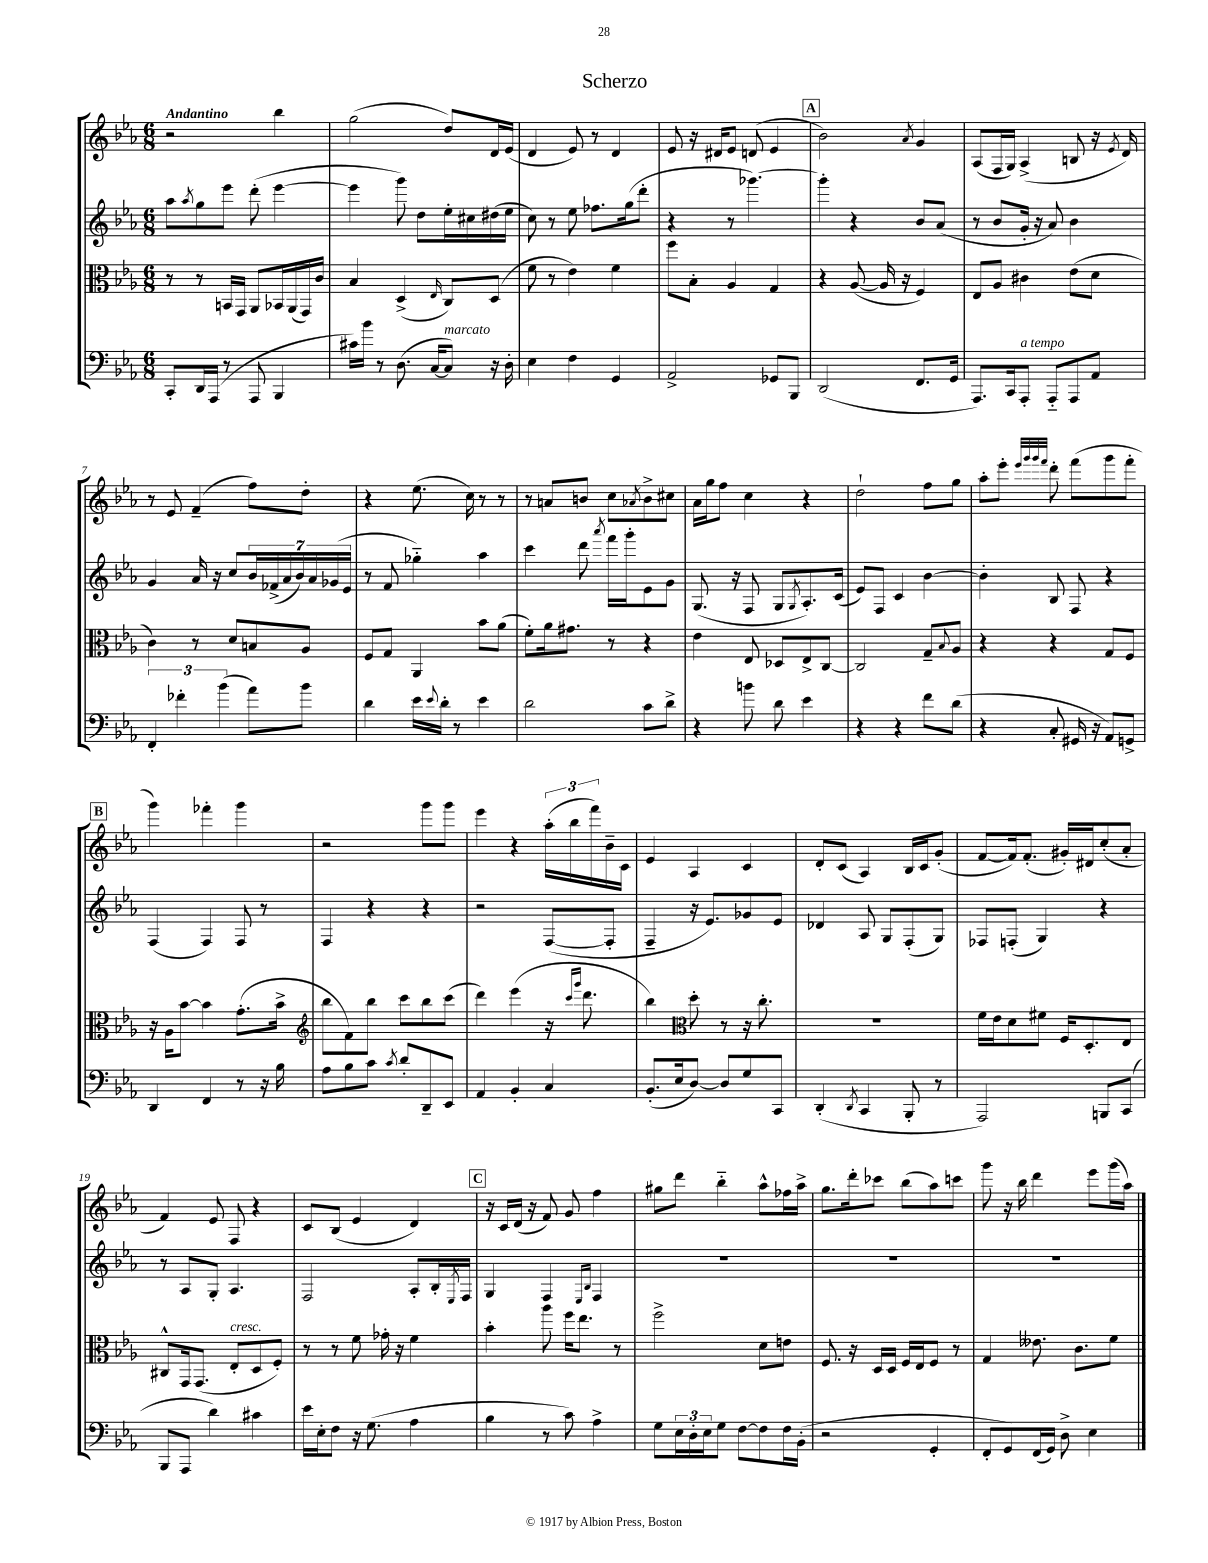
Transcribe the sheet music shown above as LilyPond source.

\header { title = "Scherzo" }
<<
\new StaffGroup <<
\new Staff = "s0" {
    \clef treble \key ees \major \numericTimeSignature \time 6/8 \tempo "Andantino"
    r2 bes''4 |
    g''2( d''8) d'16 ees'16( |
    d'4 ees'8) r8 d'4 |
    ees'8 r16 dis'16 ees'8 d'8( ees'4 |
    \mark \markup { \box "A" } bes'2) \acciaccatura { aes'8 } g'4 |
    aes8( f16 g16) aes4->( b8 r16 \acciaccatura { ees'8 } d'16) |
    r8 ees'8 f'4--( f''8) d''8-. |
    r4 ees''8.( c''16) r8 r8 |
    r8 a'8 b'8 c''8 \acciaccatura { aes'8 } b'8-> cis''8 |
    aes'16 g''16 f''8 c''4 r4 |
    d''2-! f''8 g''8 |
    aes''8-. ees'''8-. \grace { ees'''32 g'''32 g'''32 f'''32 } d'''8-. f'''8( g'''8 f'''8-. |
    \mark \markup { \box "B" } g'''4) fes'''4-. g'''4 |
    r2 g'''8 g'''8 |
    ees'''4 r4 \tuplet 3/2 { aes''16-.( bes''16 f'''16) } bes'16-- c'16 |
    ees'4 aes4 c'4 |
    d'8-. c'8( aes4) bes16 c'16 g'8-.( |
    f'8~ f'16) f'8.-.( gis'16-.) dis'16 c''8-.( aes'8-. |
    f'4) ees'8 f8 r4 |
    c'8 bes8( ees'4 d'4) |
    \mark \markup { \box "C" } r16 c'16 d'16( r16 f'8) g'8 f''4 |
    gis''8 d'''8 bes''4-_ aes''8-^ fes''16 aes''16-> |
    g''8. d'''16-. ces'''8 bes''8( aes''8) c'''8 |
    g'''8 r16 bes''16 d'''4 ees'''8 g'''16( aes''16) \bar "|." |
}
\new Staff = "s1" {
    \clef treble \key ees \major \numericTimeSignature \time 6/8
    aes''8 \acciaccatura { aes''8 } g''8 ees'''8 d'''8-.( ees'''4~ |
    ees'''4 g'''8) d''8 ees''16-. cis''16 dis''16( ees''16 |
    c''8) r8 ees''8 fes''8. g''16( d'''8-. |
    r4 r8 ges'''4.~) |
    \mark \markup { \box "A" } ges'''4-. r4 bes'8 aes'8( |
    r8 bes'8 g'16-. r16 aes'8) bes'4 |
    g'4 aes'16 r16 c''8 \tuplet 7/4 { bes'16 fes'16->( aes'16 bes'16) aes'16 ges'16( ees'16 } |
    r8 f'8 ges''4-_) aes''4 |
    c'''4 d'''8 \acciaccatura { aes'''8 } f'''16 g'''16-. ees'8 g'8 |
    g8.( r16 f8 g8 \acciaccatura { g8 } aes8.-.) c'16( |
    ees'8) f8 c'4 bes'4~ |
    bes'4-. bes8 f8 r4 |
    \mark \markup { \box "B" } f4( f4) f8 r8 |
    f4 r4 r4 |
    r2 f8~( f8-. |
    f4-- r16 ees'8.) ges'8 ees'8 |
    des'4 aes8 g8 f8-.( g8) |
    fes8 f8-.( g4) r4 |
    r8 aes8 g8-. aes4. |
    f2 aes8-. bes16-. \acciaccatura { ees8 } f16 |
    \mark \markup { \box "C" } g4 f4 \grace { ees16 bes16 } f4 |
    R2. |
    R2. |
    R2. \bar "|." |
}
\new Staff = "s2" {
    \clef alto \key ees \major \numericTimeSignature \time 6/8
    r8 r8 b,16 g,16 aes,8 bes,16 aes,16( g,16) c'16 |
    bes4 d4->( \grace { ees16 } c8) d8( |
    f'8 r8 ees'4) f'4 |
    f''8 bes8-. aes4 g4 |
    \mark \markup { \box "A" } r4 aes8~( aes16 r16 f4) |
    ees8 aes8 cis'4 ees'8( d'8 |
    c'4) r8 d'8 b8 aes8 |
    f8 g8 aes,4 bes'8 aes'8( |
    f'8-.) aes'16 gis'8. r8 r4 |
    ees'4 ees8 des8 ees8-> c8~ |
    c2 g8-- \appoggiatura { bes8 } aes8 |
    r4 r4 g8 f8 |
    \mark \markup { \box "B" } r16 aes16 bes'8~ bes'4 g'8.-.( bes'16-> |
    \clef treble bes''8 f'8) bes''8 c'''8 bes''8 c'''8( |
    d'''4) ees'''4( r16 \grace { c'''16 g'''16 } d'''8. |
    bes''4) \clef alto d''8-. r8 r16 c''8.-. |
    R2. |
    f'16 ees'16 d'8 fis'8 f16 d8.-. ees8 |
    cis8-^ g,16 g,8.( ees8-.^\markup { \italic "cresc." } d8 f8-.) |
    r8 r8 f'8 ges'16-. r16 f'4 |
    \mark \markup { \box "C" } bes'4-. aes''8 f''16 ees''8. r8 |
    f''2-> d'8 e'8 |
    f8. r16 d16 d16 f16 ees16 f8 r8 |
    g4 eeses'8. c'8. f'8 \bar "|." |
}
\new Staff = "s3" {
    \clef bass \key ees \major \numericTimeSignature \time 6/8
    c,8-. d,16 aes,,16( r8 aes,,8 bes,,4 |
    cis'16) bes'16 r8 d8.( c16~ c8^\markup { \italic "marcato" }) r16 d16-. |
    ees4 f4 g,4 |
    aes,2-> ges,8 bes,,8 |
    \mark \markup { \box "A" } d,2( f,8. g,16 |
    aes,,8.) c,16 aes,,8-.^\markup { \italic "a tempo" } aes,,8-_ aes,,8 aes,8 |
    \tuplet 3/2 { f,4-. fes'4-. bes'4( } aes'8) bes'8 |
    d'4 ees'16 \appoggiatura { ees'8 } d'16-. r8 ees'4 |
    d'2 c'8 d'8-> |
    r4 b'8 d'8 ees'4 |
    r4 r4 f'8 d'8( |
    r4 c8-. gis,16 r16 aes,8) g,8-> |
    \mark \markup { \box "B" } d,4 f,4 r8 r16 bes16 |
    aes8 bes8 c'8 \acciaccatura { c'8 } d'8-. d,8-- ees,8 |
    aes,4 bes,4-. c4 |
    bes,8.-.( ees16 d8~) d8 g8 c,8 |
    d,4-.( \acciaccatura { d,8 } c,4 bes,,8-. r8 |
    aes,,2) b,,8 c,8( |
    bes,,8 aes,,8 d'4) cis'4 |
    ees'16 ees16-. f8 r16 g8.( aes4 |
    \mark \markup { \box "C" } bes4 r8 c'8) aes4-> |
    g8 \tuplet 3/2 { ees16 d16-. ees16 } g8 f8~ f8 f16 bes,16-.( |
    r2 g,4-. |
    f,8-. g,8) f,16( g,16) d8-> ees4 \bar "|." |
}
>>
>>
